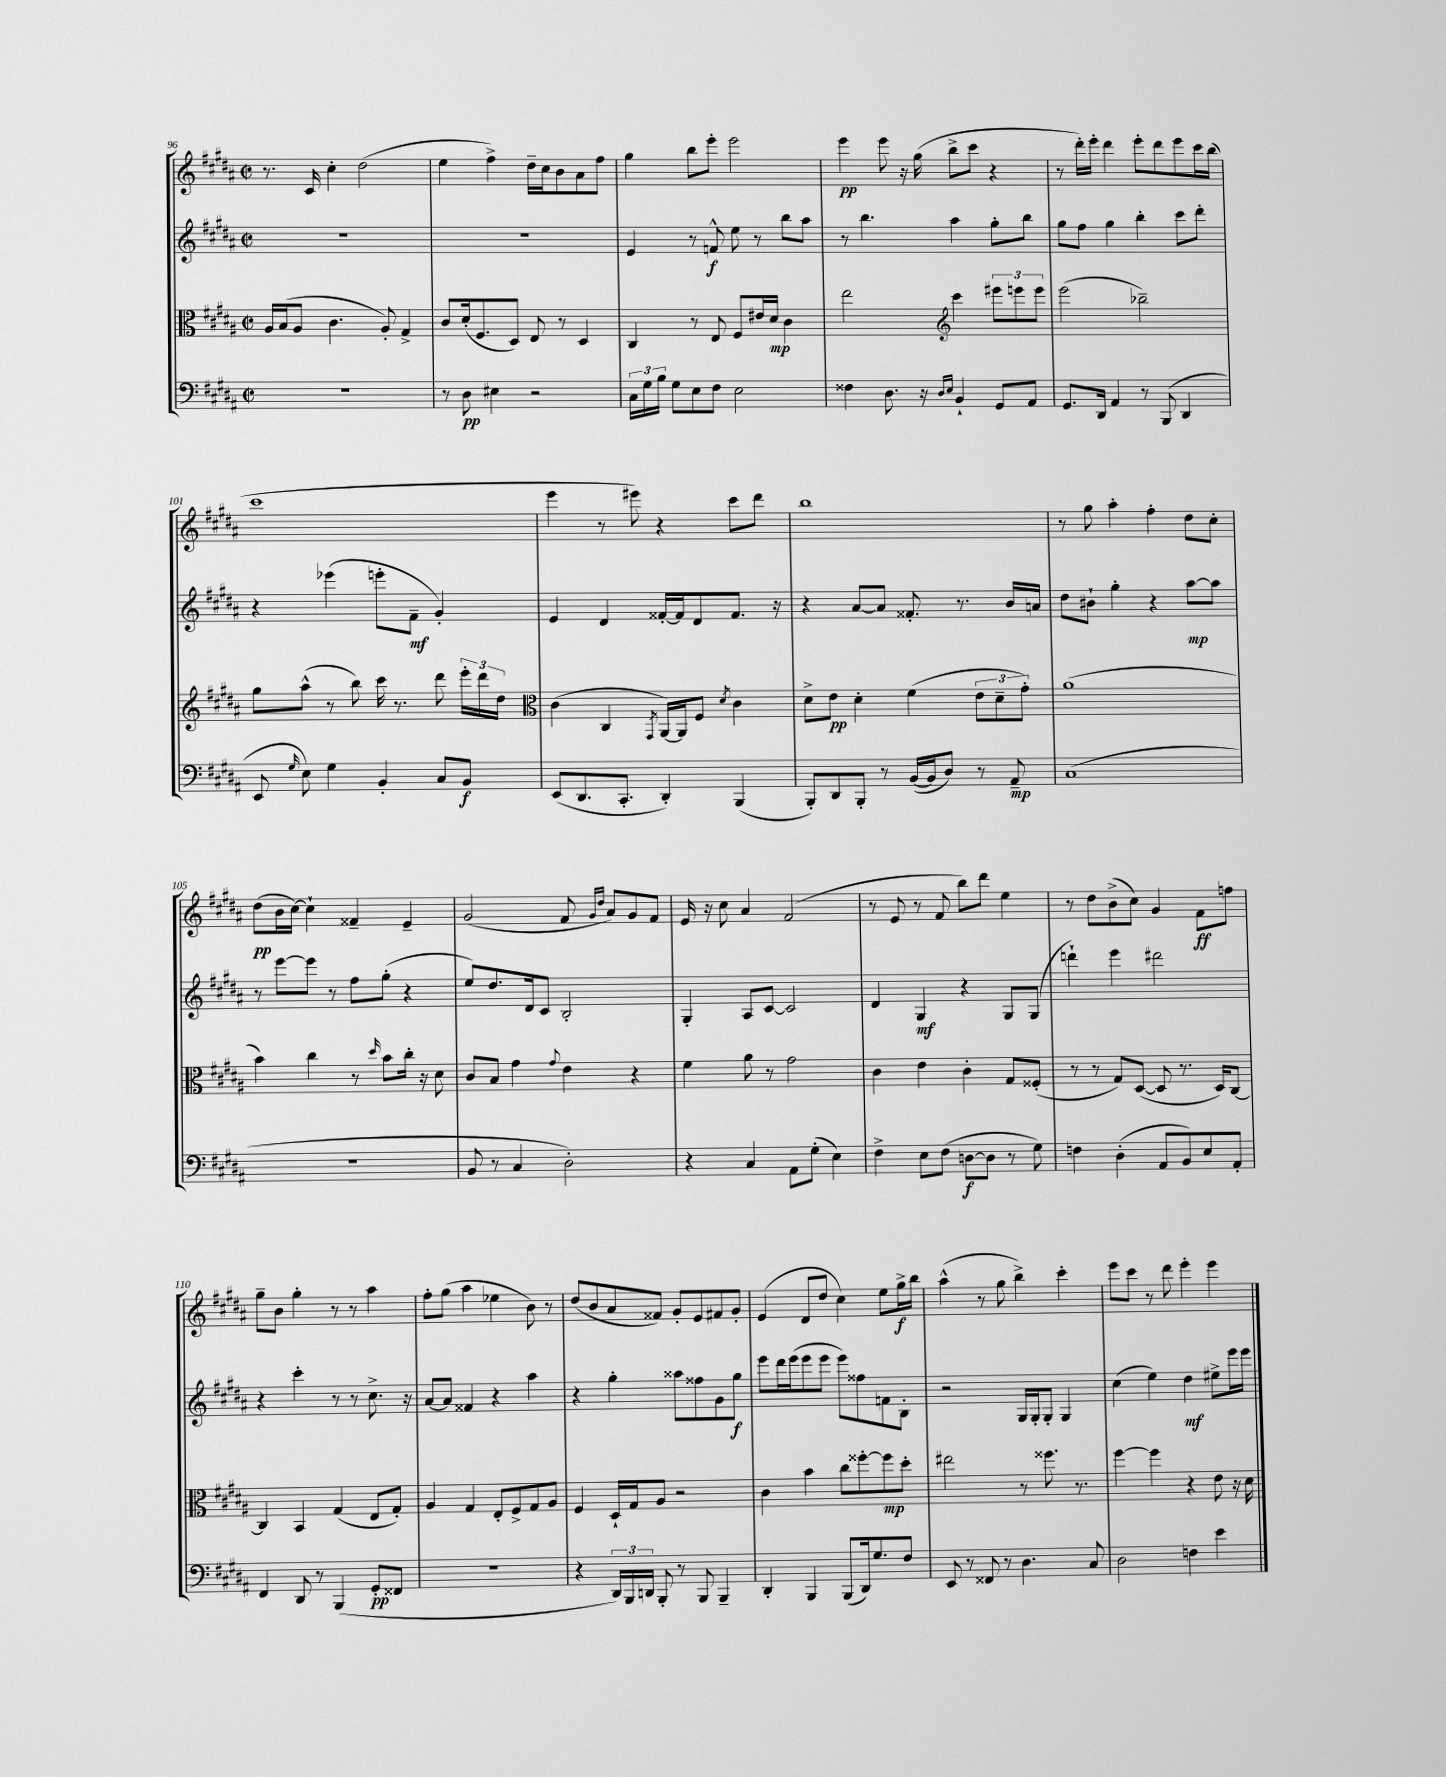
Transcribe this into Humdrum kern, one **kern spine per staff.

**kern	**kern	**kern	**kern
*staff4	*staff3	*staff2	*staff1
*clefF4	*clefC3	*clefG2	*clefG2
*k[f#c#g#d#a#]	*k[f#c#g#d#a#]	*k[f#c#g#d#a#]	*k[f#c#g#d#a#]
*M2/2	*M2/2	*M2/2	*M2/2
*met(c|)	*met(c|)	*met(c|)	*met(c|)
1r	16A#/LL	1r	8.r
.	(16B/J	.	.
.	8A#/J	.	.
.	.	.	16c#/
.	4.c#\	.	4cc#'\
.	.	.	(2dd#\
.	8A#'/)	.	.
.	4G#^/	.	.
=	=	=	=
8r	8c#/L	1r	4ee\
8D#\	(16d#'/k	.	.
.	8.F#/	.	.
4E#\	.	.	4ff#^\)
.	8D#/J)	.	.
2r	8E/	.	16dd#~\LL
.	.	.	16cc#\J
.	8r	.	8b\
.	4D#/	.	8a#\
.	.	.	8ff#\J
=	=	=	=
24C#\LL	4C#/	4e/	4gg#\
24G#\	.	.	.
24B\JJ	.	.	.
8G#\L	.	.	.
8E\	8r	8r	8bb\L
8F#\J	8E/	8f^^/	8eee'\J
2E\	8F#/L	8ee\	2eee\
.	16e#/L	8r	.
.	16d#/JJ	.	.
.	4c#\	8bb\L	.
.	.	8aa#\J	.
=	=	=	=
4F##\	2ee\	8r	4eee\
.	.	4.bb\	.
8.D#\	.	.	8eee\
.	.	.	16r
16r	.	.	(16gg#\
*	*clefG2	*	*
16qqD#/LL	.	.	.
16qqE/JJ	.	.	.
4BB`/	4ccc#\	4aa#\	8bb^\L
.	.	.	8ccc#\J
8GG#/L	12eee#\L	8gg#'\L	4r
.	12eee\	.	.
8AA#/J	.	8bb\J	.
.	12eee\J	.	.
=	=	=	=
8.GG#/L	(2eee\	8gg#\L	8r
.	.	8ff#\J	16ddd#'\LL)
16DD#/Jk	.	.	16eee'\JJ
4AA#/	.	4gg#\	4ddd#\
8r	2bb-~\)	4bb'\	8eee'\L
(8BBB/	.	.	8ddd#\
4DD#/	.	8ccc#\L	8eee\
.	.	8ddd#'\J	16ccc#\L
.	.	.	(16bb\JJ
=	=	=	=
8EE/	8gg#\L	4r	1ccc#
16qqG#/	.	.	.
8E\)	(8aa#^^\J	.	.
4G#\	8r	(4eee-\	.
.	8bb\)	.	.
4BB'/	16ccc#\	8eee'\L	.
.	8.r	.	.
.	.	8f#~\J	.
8C#/L	8ddd#\	4g#'/)	.
8BB/J	24eee'\LL	.	.
.	24ddd#\	.	.
.	24dd#\JJ	.	.
=	=	=	=
*	*clefC3	*	*
(8EE/L	(4c#\	4e/	4eee\
8.DD#/	.	.	.
.	4C#/	4d#/	8r
8.CC#'/J	.	.	.
.	.	.	8eee#\)
.	8qGG#/	.	.
4DD#'/)	[16AA#/LL)	[16f##'/LL	4r
.	16AA#/]J	16f##/]J	.
.	8F#/J	8d#/	.
.	8qd#/	.	.
(4BBB/	4c#\	8.f##/J	8ccc#\L
.	.	.	8ddd#\J
.	.	16r	.
=	=	=	=
8BBB'/L)	8d#^\L	4r	1bb
8DD#/	8e\J	.	.
8BBB'/J	4d#'\	[8a#/L	.
8r	.	8a#/]J	.
([16BB/LL	(4f#\	8.f##'/	.
16BB/]J	.	.	.
8D#/J)	.	.	.
.	.	8.r	.
8r	12e\L	.	.
.	12d#~\	.	.
8AA#~/	.	16b/LL	.
.	12g#'\J)	.	.
.	.	16a/JJ	.
=	=	=	=
(1C#	(1a#	8dd#\L	8r
.	.	8b#`\J	8gg#\
.	.	4gg#'\	4aa#'\
.	.	4r	4ff#'\
.	.	[8aa#\L	8dd#\L
.	.	8aa#\]J	8cc#'\J
=	=	=	=
1r	4b\)	8r	(8dd#\L
.	.	[8eee\L	16b\L
.	.	.	[16cc#\JJ)
.	4cc#\	8eee\]J	4cc#`\]
.	.	8r	.
.	8r	8ff#\L	4f##~/
.	16qqdd#/	.	.
.	8b\L	(8gg#'\J	.
.	16cc#'\Jk	4r	4e~/
.	16r	.	.
.	8d#\	.	.
=	=	=	=
8BB/	8c#/L	8ee/L)	(2g#/
8r	8B/J	8.dd#/	.
4C#/	4g#\	.	.
.	.	16d#/k	.
.	.	8c#/J	.
.	8qqg#/	.	.
2D#'\)	4e\	2B'/	8f#/
.	.	.	16qqg#/LL
.	.	.	16qqdd#/JJ
.	.	.	8a#/L)
.	4r	.	8g#/
.	.	.	8f#/J
=	=	=	=
4r	4f#\	4G#'/	16e/
.	.	.	16r
.	.	.	8cc#\
4C#/	8a#\	8A#/L	4a#/
.	8r	[8c#/J	.
8AA#\L	2g#\	2c#/]	(2f#/
(8G#'\J	.	.	.
4E\)	.	.	.
=	=	=	=
4F#^\	4c#\	4d#/	8r
.	.	.	8e/
8E\L	4e\	4G#/	8r
(8F#\J	.	.	8f#/
[8D\L	4c#'\	4r	8bb\L)
8D\]J	.	.	8ddd#\J
8r	8G#/L	8G#/L	4ee\
8G#\)	(8F##'/J	(8G#/J	.
=	=	=	=
4F\	8r	4ddd`\)	8r
.	8r	.	8dd#\L
(4D#'\	8G#/L)	4eee\	(8b^\
.	([8D#/J	.	8cc#\J)
8AA#/L	8D#/]	2ddd#\	4g#/
8BB/)	8.r	.	.
8E/	.	.	8f#\L
.	16D#/LK)	.	.
8AA#'/J	[8C#/J	.	8ff\J
=	=	=	=
4FF#/	4C#/]	4r	8gg#~\L
.	.	.	8b\J
8DD#/	4BB/	4ccc#'\	4gg#'\
8r	.	.	.
(4BBB/	(4G#/	8r	8r
.	.	8r	8r
8GG#'/L	8E/L	8.cc#^\	4aa#\
8FF##/J	8G#'/J)	.	.
.	.	16r	.
=	=	=	=
1r	4A#/	[8a#/L	8ff#'\L
.	.	8a#/]J	(8gg#\J
.	4G#/	4f##/	4aa#\
.	8E'/L	4r	4ee-\
.	8F#^/	.	.
.	8G#/	4aa#\	8b\)
.	8A#/J	.	8r
=	=	=	=
4r	4F#/	4r	(8dd#/L
.	.	.	8b/
24DD#/LL)	16D#`/LL	4gg#'\	8a#/
24BBB/	.	.	.
.	16G#/J	.	.
24DD/JJ	.	.	.
8BBB'/	8A#/J	.	8f##/J)
8r	2r	8aa##\L	8g#'/L
8BBB/	.	8ff##\	8e/
4BBB~/	.	8g#\	8f#/
.	.	8gg#\J	8g#'/J
=	=	=	=
4DD#'/	4c#\	8eee\L	(4e/
.	.	16ddd#\L	.
.	.	(16eee\J	.
4BBB/	4b\	8eee\	8d#/L
.	.	8eee\J	8dd#/J
(8BBB/L	8cc#\L	8eee\L)	4cc#\)
16DD#/k)	[8ff##'\	8ff##\	.
8.G#/	.	.	.
.	8ff##\]	8f\	8ee\L
8F#/J	8dd#'\J	8B'\J	16gg#^\L
.	.	.	16bb\JJ
=	=	=	=
8EE/	2ee#\	2r	(4aa#^^\
8r	.	.	.
8FF##/	.	.	8r
8r	.	.	8gg#\
4.D#\	8r	16G#/LL	4bb^\)
.	.	16G#'/J	.
.	8.ff##\	8G#'/J	.
.	.	4G#/	4ccc#'\
.	8.r	.	.
8C#/	.	.	.
=	=	=	=
2D#\	[4ff#\	(4cc#\	8eee\L
.	.	.	8ccc#\J
.	4ff#\]	4ee\)	8r
.	.	.	8ddd#\
4F\	4r	4dd#\	4eee'\
4e\	8e\	8ee#^\L	4eee\
.	16r	16eee\L	.
.	16d#\	16eee\JJ	.
==	==	==	==
*-	*-	*-	*-
